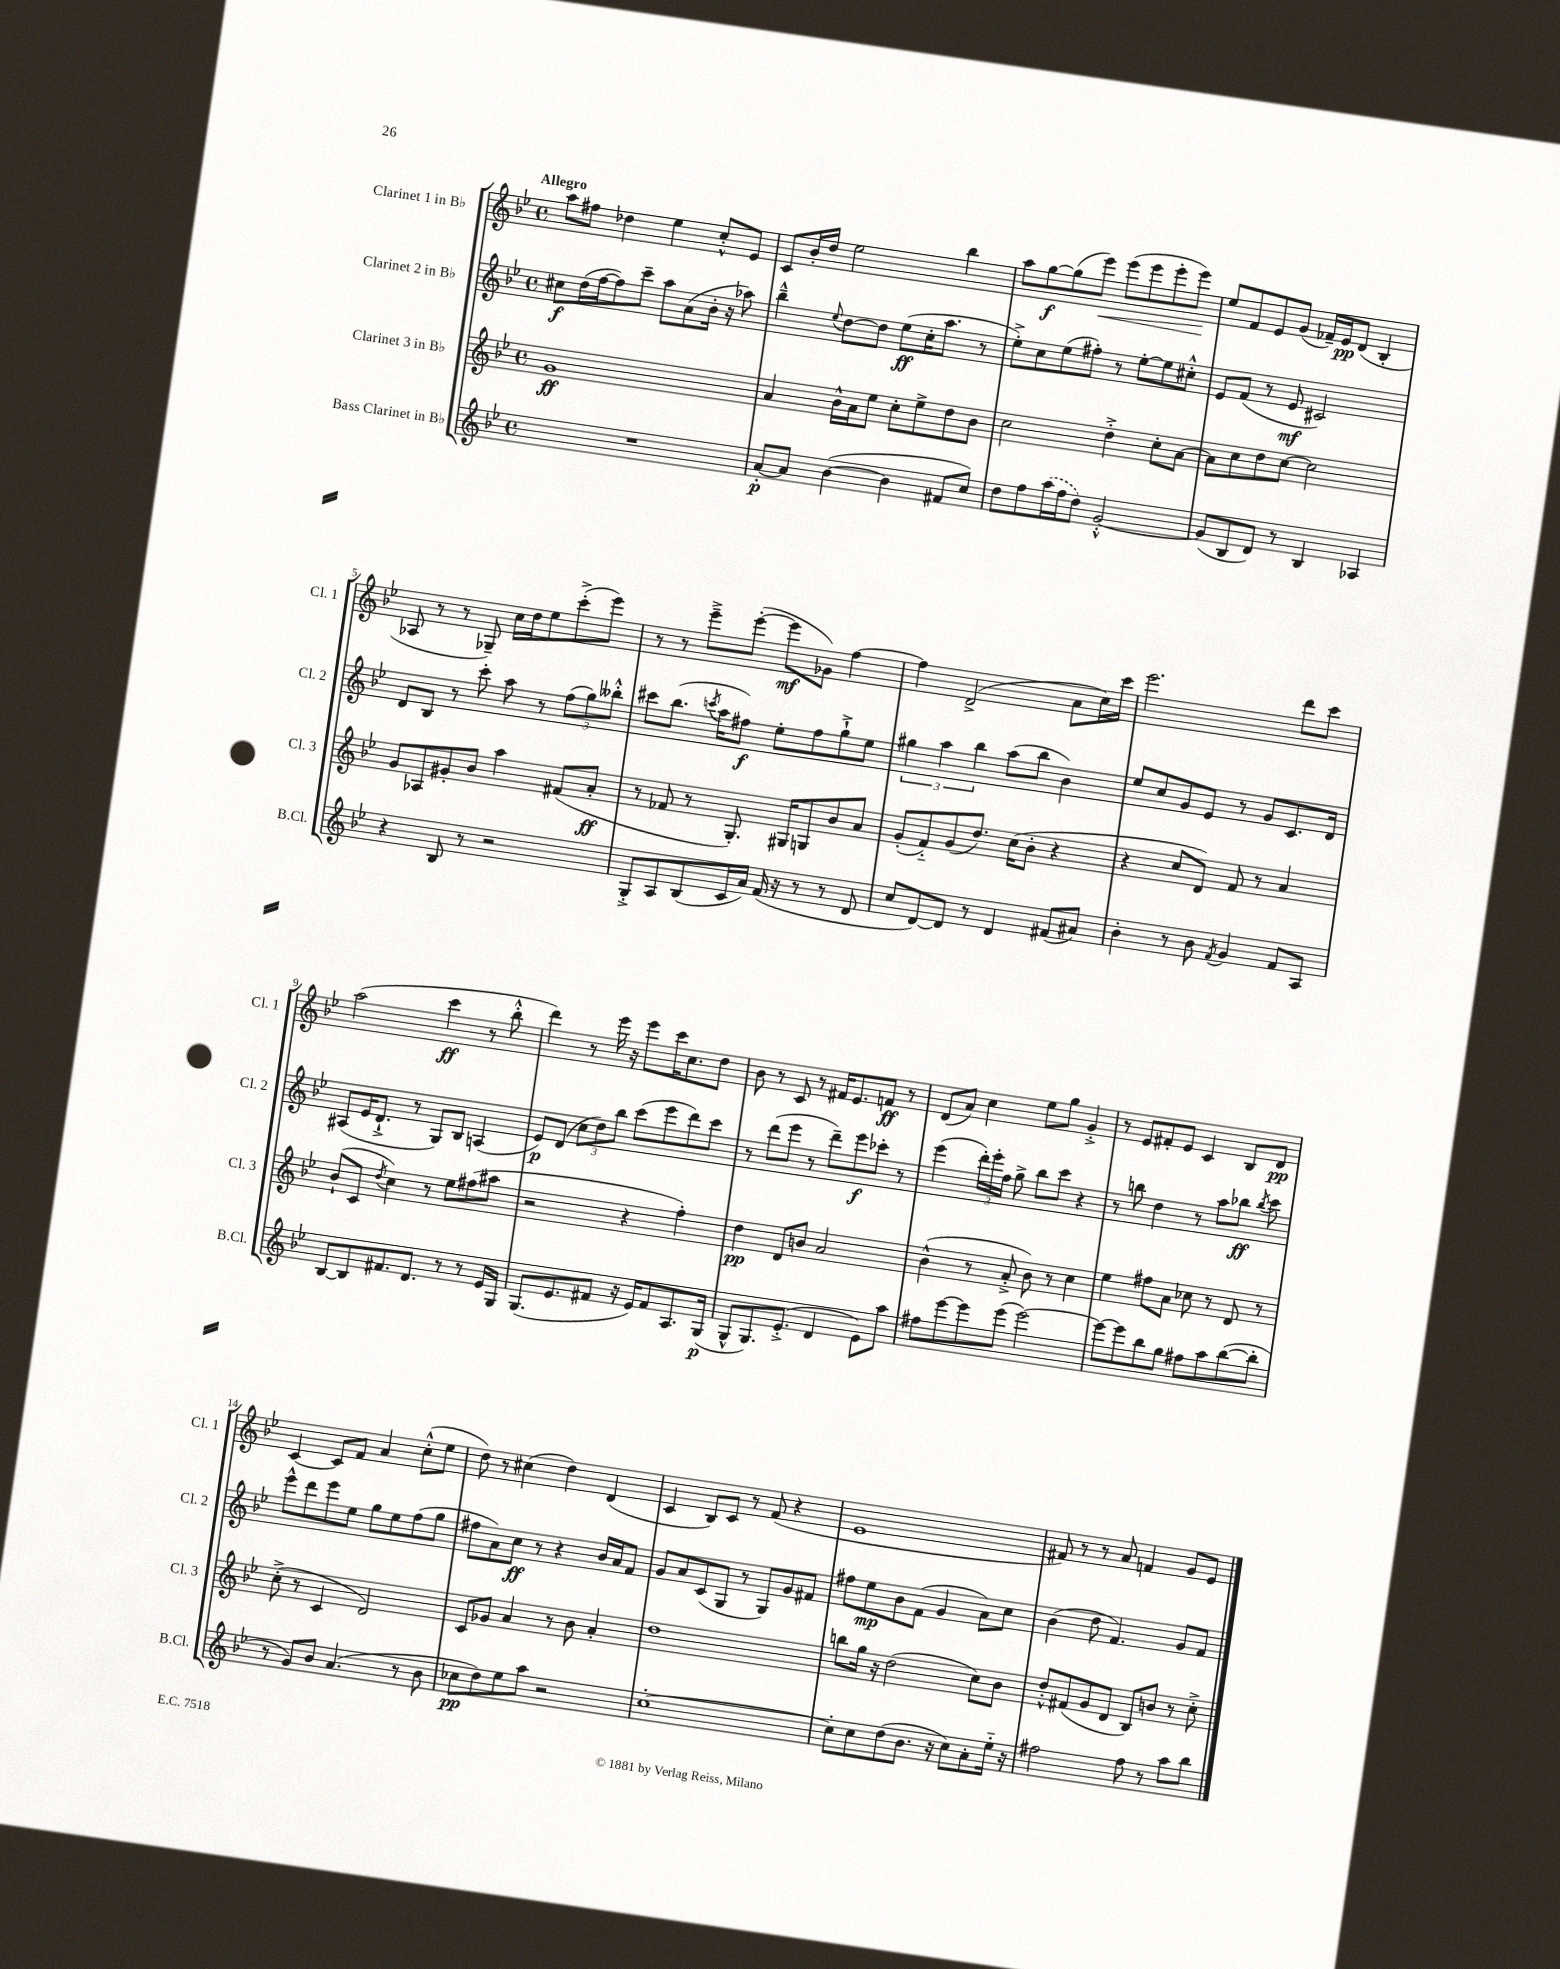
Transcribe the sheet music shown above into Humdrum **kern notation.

**kern	**kern	**kern	**kern
*staff4	*staff3	*staff2	*staff1
*clefG2	*clefG2	*clefG2	*clefG2
*k[b-e-]	*k[b-e-]	*k[b-e-]	*k[b-e-]
*M4/4	*M4/4	*M4/4	*M4/4
*met(c)	*met(c)	*met(c)	*met(c)
1r	1g	8cc#\L	8aa\L
.	.	(16dd\L	8ff#\J
.	.	[16ff\J	.
.	.	8ff\])	4dd-\
.	.	8ccc~\J	.
.	.	8aa\L	4ee-\
.	.	(8a\	.
.	.	16b-'\Jk	8cc'^^/L
.	.	16r	.
.	.	8aa-\)	8e-/J
=	=	=	=
[8a'/L	4a/	4bb-~^^\	8c/L
8a/]J	.	.	16b-'/L
.	.	.	16dd/JJ
.	.	8qqee-/	.
([4b-\	16b-^^\LL	[8dd\L	2ee-\
.	16a\J	.	.
.	8ee-\J	8dd\]J	.
4b-\]	8cc'\L	(8ee-\L	.
.	8ee-^\	16cc'\K	.
.	.	8.aa\J	.
8f#/L	8dd\	.	4bb-\
8cc/J)	8b-\J	8r	.
=	=	=	=
8dd\L	2cc\	8ee-'^\L)	8aa\L
8ff\	.	8cc\	[8gg\
(16aa\L	.	(8ee-\	(8gg\]
16ff\J	.	.	.
8dd\J)	.	8ff#'\J)	8eee-\J)
[2g'^^/	4dd'^\	8r	(8eee-\L
.	.	[8ee-'\L	8eee-\
.	8cc'\L	8ee-\]	8eee-'\
.	[8a\J	8cc#'^^\J	8eee-\J)
=	=	=	=
(8g/]L	8a\]L	8e-/L	8ee-/L
8B-/	8cc\	(8f/J	8f/
8d/J)	8dd\	8r	8e-/
8r	[8cc\J	8e-/	(8g/J
4B-/	2cc\]	2c#/)	16f-~/LL)
.	.	.	16e-/J
.	.	.	(8d/J
4A-/	.	.	4B-'/
=	=	=	=
4r	8g/L	8d/L	8A-/
.	8A-/	8B-/J	8r
8B-/	8g#'/	8r	8r
8r	8b-/J	8ccc'\	8G-~/)
2r	4aa\	8aa\	16cc\LL
.	.	.	16dd\J
.	.	8r	8ee-\
.	(8f#/L	(12ff\L	(8ccc'^\
.	.	12gg\)	.
.	8a'/J	.	8eee-\J)
.	.	12bb--'^^\J	.
=	=	=	=
8G'^/L	8r	8ccc#\L	8r
8A/	8f-/	(8.bb-\J	8r
(8B-/	8r	.	8eee-~^\L
.	.	8qccc/	.
.	.	16aa\LK	.
16c/L	8.G'/)	8ff#\J)	([8eee-'\J
16a/JJ)	.	.	.
(16f/	.	8ee-'\L	8eee-\]L
16r	16G#/LK	.	.
8r	8G/	8ff#\	8g-\J)
8r	8b-/	8gg`^\	[4ff\
8d/	8a/J	8ee-\J	.
=	=	=	=
8cc/L	(8g'/L	6gg#\	4ff\]
[8d/)	8f'~/)	.	.
.	.	6aa\	.
8d/]J	(8g/	.	(2d^/
.	.	6bb-\	.
8r	8.dd/J)	.	.
4d/	.	(8aa\L	.
.	(16cc\LK	.	.
.	8b-'\J	8bb-\J	.
(8f#/L	4r	4b-\)	8a\L
8a#/J)	.	.	16cc\L)
.	.	.	16ccc\JJ
=	=	=	=
4b-'\	4r	8ee-/L	2.eee-\
.	.	8cc/	.
8r	8cc/L	8g/	.
8b-\	8d/J)	8e-/J	.
8qf/	.	.	.
4g/	8f/	8r	.
.	8r	8g/L	.
8f/L	4a/	8.c/	8ddd\L
8A/J	.	.	8ccc\J
.	.	16d/Jk	.
=	=	=	=
[8B-/L	(8b-`/L	(8A#/L	(2aa\
8B-/]	8c/J	16e-/K	.
.	.	8.d`^/J	.
.	8qdd/	.	.
8.f#/	4cc\)	.	.
.	.	8r	.
8.d/J	.	.	.
.	8r	8G/L)	4ccc\
8r	8ee-\L	8B-/J	.
8r	(8ff#\	(4A/	8r
16e-/LL	8aa#\J	.	8bb-'^^\
16G/JJ	.	.	.
=	=	=	=
(8.G/L	2r	8e-/L)	4ddd\)
.	.	(8d/J	.
8.e-/	.	.	.
.	.	12cc\L	8r
.	.	12dd\)	.
8f#/J	.	.	16eee-\
.	.	12bb-\J	.
.	.	.	16r
16r	4r	(8ccc\L	8eee-\L
16e-/LK)	.	.	.
8f#/	.	8eee-\	16ccc\K
.	.	.	8.cc\
8.A/	4ff'\)	8ddd\)	.
.	.	8ccc\J	8dd\J
(16G/Jk	.	.	.
=	=	=	=
8G^^/L	4dd\	8r	8b-\
8.G/)	.	(8ddd\L	8r
.	8d/L	8eee-\J	8c/
(8.e-'^/J	.	.	.
.	8b/J	8r	8r
4d/	2a/	8ddd~\L)	16f#/LK
.	.	.	8.e-/
.	.	8eee-\	.
8e-\L)	.	8ccc-'\J	8f/J
8aa\J	.	8r	8r
=	=	=	=
8ff#\L	(4b-^^\	(4eee-\	(8d/L
[8eee-\	.	.	8a/J)
8eee-\]	8r	24ddd'\LL)	4cc\
.	.	24eee-'\	.
.	.	24ff\JJ	.
(8eee-\J	8a'^/	8gg^\	.
[2eee-\)	8b-\)	8bb-\L	8ee-\L
.	8r	8ccc\J	8gg\J
.	4cc\	4r	4g'^/
=	=	=	=
8eee-\_L	4ee-\	8r	8r
8eee-\]	.	8bb\	8e-/L
8bb-\	8ff#\L	4dd\	8f#'/
8gg\J	8a\J	.	8e-/J
8ff#\L	8cc-\	8r	4c/
8aa\	8r	8aa\L	.
([8bb-\	8d/	8bb-\J	8B-/L
.	.	8qbb-/	.
8bb-'\]J	8r	8ccc\	8d/J
=	=	=	=
8r	(8cc'^\	8eee-^^\L	[4c/
8g/L)	8r	8ddd\	.
8b-/J	4c/	8eee-\	8c/]L
(4.a/	.	8ee-\J	8f/J
.	2d/)	8gg\L	4a/
.	.	8ee-\	.
8r	.	(8ff\	(8cc'^^\L
8b-\	.	8gg\J	8ee-\J
=	=	=	=
8cc-\L	8c/L	8ff#\L	8dd\)
8dd\)	8g-/J	8a\)	8r
8ee-\	4a/	8cc\J	(4cc#\
8aa\J	.	8r	.
2r	8r	4r	4dd\)
.	8b-\	.	.
.	4a'/	16b-/LL	(4d/
.	.	16a/J	.
.	.	8f/J	.
=	=	=	=
[1cc'	1dd	8g/L	4c/
.	.	8a/	.
.	.	(8c/	8B-/L)
.	.	8G/J	8c/J
.	.	8r	8r
.	.	8G/L)	(8f/
.	.	8g/	4r
.	.	8f#/J	.
=	=	=	=
8cc'\]L	8bb\L	8ff#\L	1e-
8cc\	16gg\Jk	8ee-\	.
.	16r	.	.
(8dd\	(2dd\	8b-\	.
8.b-\J	.	(8f\J	.
.	.	4g/	.
16r	.	.	.
8cc\L)	.	.	.
8a'\	8cc\L)	8a\L)	.
16ee-'~\Jk	8b-\J	8cc\J	.
16r	.	.	.
=	=	=	=
2ff#\	8dd'^^/L	(4b-\	8f#/)
.	(8f#/	.	8r
.	8g/	8dd\	8r
.	8d/J	4.f/)	8a/
8ff#\	8B-/L)	.	4f/
8r	8b/J	.	.
8aa\L	8r	8g/L	8g/L
8bb-\J	8cc'^\	8f/J	8e-/J
==	==	==	==
*-	*-	*-	*-
